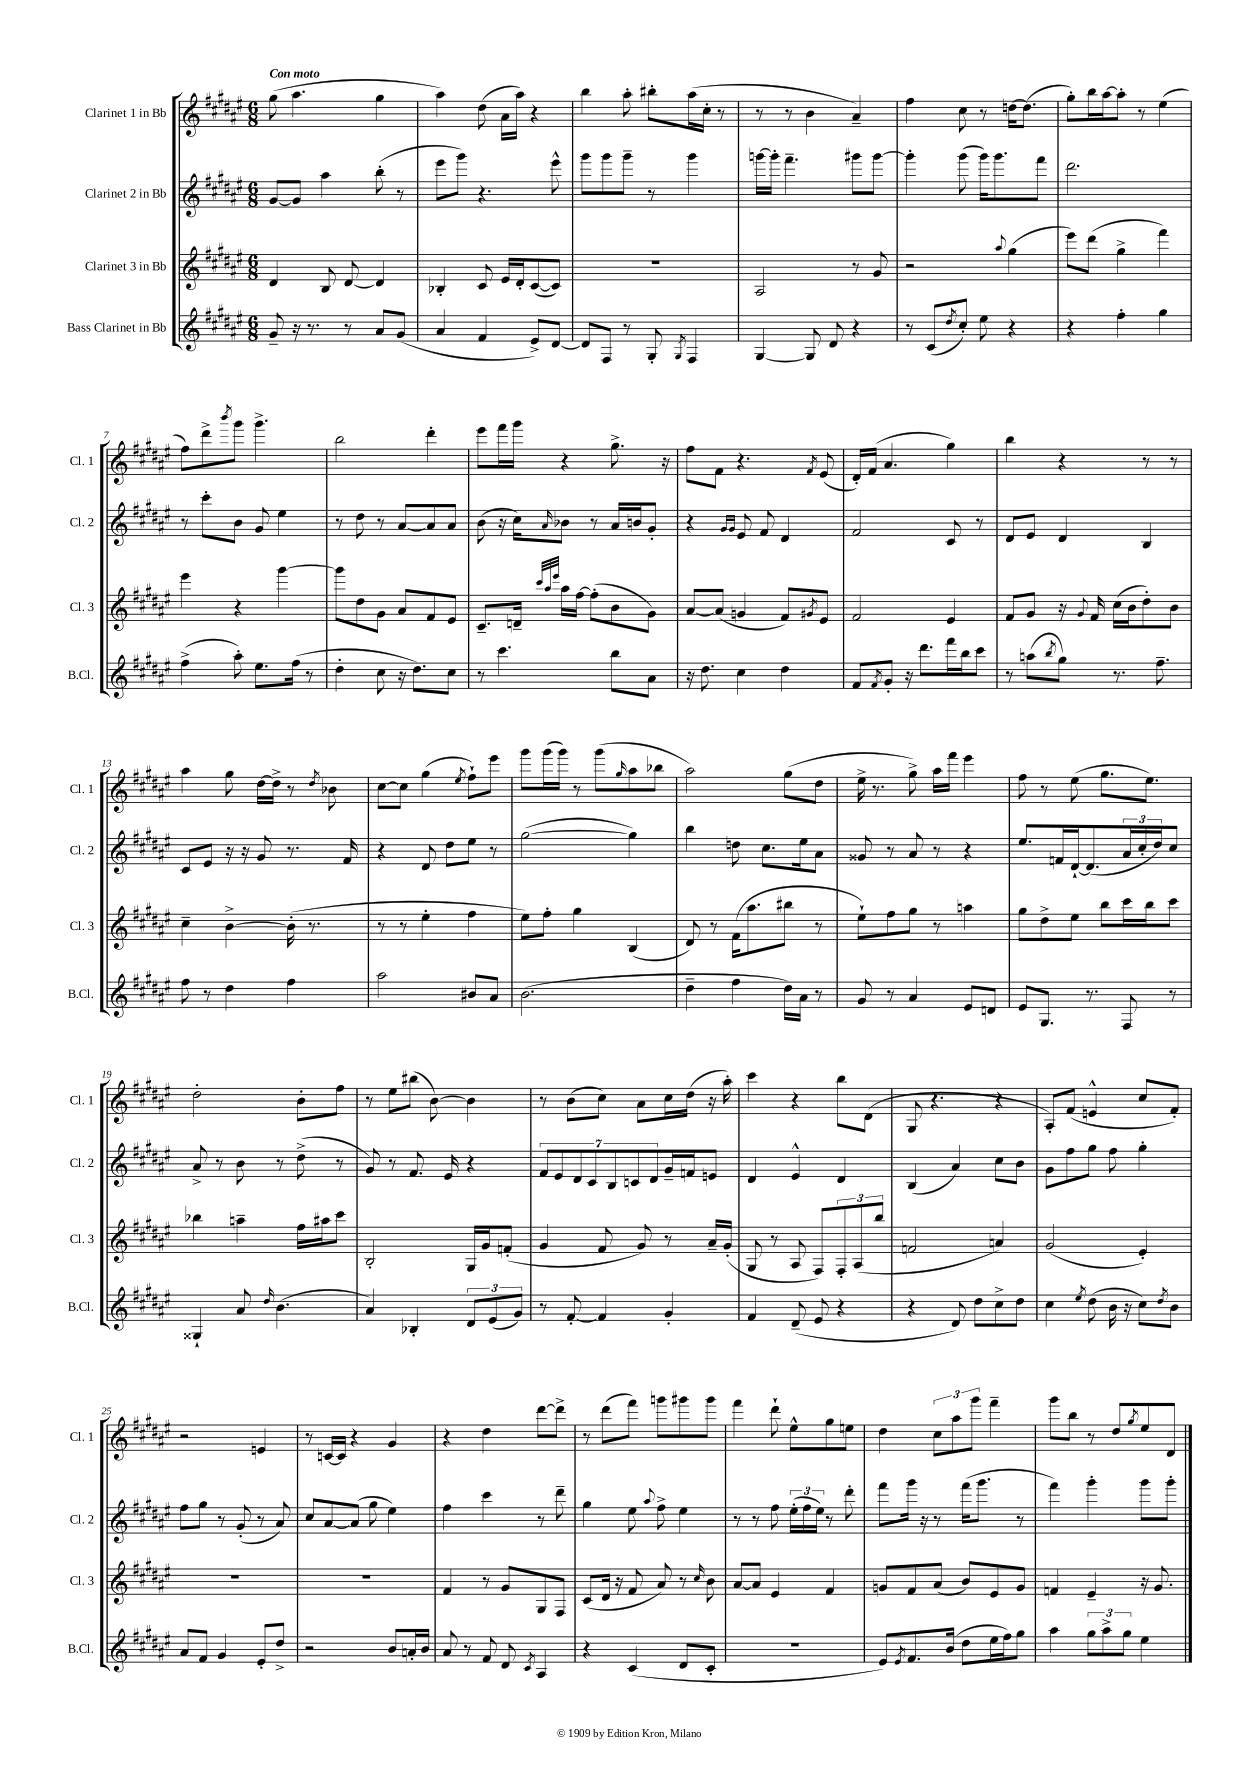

**kern	**kern	**kern	**kern
*staff4	*staff3	*staff2	*staff1
*clefG2	*clefG2	*clefG2	*clefG2
*k[f#c#g#d#a#e#]	*k[f#c#g#d#a#e#]	*k[f#c#g#d#a#e#]	*k[f#c#g#d#a#e#]
*M6/8	*M6/8	*M6/8	*M6/8
8g#~	4d#	[8g#	(8gg#
16r	.	8g#]	4.aa#
8.r	.	.	.
.	8B	4aa#	.
8r	[8d#	.	.
8a#	4d#]	(8bb'	4gg#
(8g#	.	8r	.
=	=	=	=
4a#	4B-'	8eee#	4aa#)
.	.	8ggg#)	.
4f#	8c#	4.r	(8dd#
.	16e#	.	16a#
.	16d#'	.	16aa#)
8e#^)	([8c#	.	4r
[8d#	8c#])	8eee#^^	.
=	=	=	=
8d#]	2.r	8ggg#	4bb
8F#	.	8ggg#	.
8r	.	8ggg#~	8aa#'
8G#'	.	8r	8bb#'
8qG#	.	.	.
4F#	.	4ggg#	(16aa#
.	.	.	16cc#'
.	.	.	8r
=	=	=	=
[4G#	2A#	[16ggg	8r
.	.	16ggg']	.
.	.	4.fff#~	8r
8G#]	.	.	4b
8d#	.	.	.
4r	8r	8ggg#	4a#~)
.	8g#	[8ggg#	.
=	=	=	=
8r	2r	4ggg#']	4ff#
(8c#	.	.	.
8qdd#	.	.	.
8cc#')	.	(8ggg#	8cc#
8ee#	.	16ggg#)	8r
.	.	8.ggg#	.
.	8qqaa#	.	.
4r	(4gg#	.	[16dd
.	.	.	(8.dd]
.	.	8fff#	.
=	=	=	=
4r	8eee#)	2.ddd#	8gg#')
.	(8ddd#	.	16bb
.	.	.	[16aa#
4ff#'	4gg#^	.	8aa#']
.	.	.	8r
4gg#	4fff#)	.	(4ee#
=	=	=	=
(4ff#^	4eee#	8r	8ff#)
.	.	8ccc#'	8ddd#^
.	.	.	8qbbb
8aa#')	4r	8b	8ggg#
8.ee#	.	8g#	4.ggg#^
.	[4ggg#	4ee#	.
(16ff#	.	.	.
8r	.	.	.
=	=	=	=
4dd#'	8ggg#]	8r	2bb
.	8dd#	8dd#	.
8cc#	8g#	8r	.
16r	8a#	[8a#	.
8.dd#)	.	.	.
.	8f#	8a#]	4ddd#'
8cc#	8e#	8a#	.
=	=	=	=
8r	8.c#~	(8b	8eee#
4.ccc#	.	16r	16fff#
.	16d~	16cc#)	16ggg#
.	32qqccc#	.	.
.	32qqaa#	.	.
.	32qqeee#	16qqa#	.
.	16aa#	8b-	4r
.	[16ff#	.	.
.	(8ff#']	8r	.
8bb	8b	16a#	8.gg#^
.	.	16b	.
8a#	8g#)	8g#'	.
.	.	.	16r
=	=	=	=
16r	[8a#	4r	8ff#
8.dd#	.	.	.
.	(8a#]	.	8f#
.	.	16qqg#	.
.	.	16qqg#	.
4cc#	4g	8e#	4.r
.	.	8f#	.
4dd#	8f#)	4d#	.
.	8qg#	.	8qf#
.	8e#	.	(8e#
=	=	=	=
8f#	2f#	2f#	16d#')
.	.	.	(16f#
8qf#	.	.	.
8g#'	.	.	4.a#
16r	.	.	.
8.ddd#	.	.	.
16fff#	4e#	8c#	4gg#)
16bb	.	.	.
8ccc#	.	8r	.
=	=	=	=
8r	8f#	8d#	4bb
(8aa	8g#	8e#	.
8qbb	.	.	.
8gg#)	16r	4d#	4r
.	8qqg#	.	.
.	16f#	.	.
8.r	(16cc#	.	.
.	16b	.	.
.	8dd#')	4B	8r
8.ff#~	.	.	.
.	8b	.	8r
=	=	=	=
8ff#	4cc#~	8c#	4aa#
8r	.	8e#	.
4dd#	[4b^	16r	8gg#
.	.	16r	.
.	.	8g#	[16dd#
.	.	.	16dd#^]
4ff#	(16b']	8.r	8r
.	8.r	.	.
.	.	.	8qdd#
.	.	.	8b-
.	.	16f#	.
=	=	=	=
2aa#	8r	4r	[8cc#
.	8r	.	8cc#]
.	4ee#'	8d#	(4gg#
.	.	8dd#	.
.	.	.	8qee#
8b#	4ff#	8ee#	8ff#`)
8a#	.	8r	8eee#
=	=	=	=
(2.b	8ee#)	([2gg#	8ggg#
.	8ff#'	.	(16ggg#
.	.	.	16ggg#)
.	4gg#	.	8r
.	.	.	(8ggg#
.	.	.	16qqgg#
.	(4B	4gg#])	8aa#
.	.	.	8bb-
=	=	=	=
4dd#~	8d#)	4bb	2aa#)
.	8r	.	.
4ff#	(16f#	8dd	.
.	8.aa#	.	.
.	.	8.cc#	.
16dd#)	8bb#	.	(8gg#
16a#	.	16ee#	.
8r	8r	8a#	8dd#
=	=	=	=
8g#	8ee#`)	8g##	16ee#^
.	.	.	8.r
8r	8ff#	8r	.
4a#	8gg#	8a#	8gg#^)
.	8r	8r	16aa#
.	.	.	16fff#
8e#	4aa	4r	4eee#
8d	.	.	.
=	=	=	=
8e#	8gg#	8.ee#	8ff#
8.G#	8dd#^	.	8r
.	.	16f	.
.	8ee#	[16d#`	(8ee#
8.r	.	(8.d#]	.
.	8bb	.	8.gg#
8F#	16ccc#	24a#	.
.	.	24cc#'	.
.	16bb	.	8.ee#)
.	.	24dd#)	.
8r	8ccc#	8cc#	.
=	=	=	=
4G##`	4bb-	8a#^	2dd#'
.	.	8r	.
8a#	4aa~	8b	.
16qqdd#	.	.	.
(4.b	.	8r	.
.	16ff#	(8dd#^	8b'
.	16aa#	.	.
.	8ccc#	8r	8ff#
=	=	=	=
4a#)	2B'	8g#)	8r
.	.	8r	8ee#
4B-'	.	8.f#	(8bb#
.	.	.	[8b)
.	.	16e#	.
12d#	16G#	4r	4b]
.	16g#	.	.
(12e#	.	.	.
.	(8f'	.	.
12g#)	.	.	.
=	=	=	=
8r	4g#	14f#	8r
.	.	14e#	.
[8f#'	.	.	(8b
.	.	14d#	.
.	.	14c#	.
4f#]	8f#	.	8cc#)
.	.	14B	.
.	.	14c	.
.	8g#)	.	8a#
.	.	14d#	.
4g#'	8r	16g#~	16cc#
.	.	16f	(16dd#
.	16a#~	8e	16r
.	(16g#'	.	16aa#')
=	=	=	=
4f#	8G#	4d#	4ccc#
.	8r	.	.
(8d#~	8A#	4e#^^	4r
8e#	8F#)	.	.
4r	12F#'	4d#	8bb
.	(12A#	.	.
.	.	.	(8d#
.	12bb	.	.
=	=	=	=
4r	2f	(4B	8G#
.	.	.	4.r
8d#)	.	4a#)	.
8dd#	.	.	.
8cc#^	4a)	8cc#	4r
8dd#	.	8b	.
=	=	=	=
4cc#	(2g#	8g#	8A#')
.	.	8ff#	(8f#
8qee#	.	.	.
(8dd#	.	8gg#	4e^^
16b	.	8ff#	.
16r	.	.	.
8cc#)	4e#')	4gg#'	8cc#
8qdd#	.	.	.
8b	.	.	8f#')
=	=	=	=
8a#	2.r	8ff#	2r
8f#	.	8gg#	.
4g#	.	8r	.
.	.	(8g#'	.
8e#'	.	8r	4e
8dd#^	.	8a#)	.
=	=	=	=
2r	2.r	8cc#	8r
.	.	[8a#	[16c
.	.	.	16c]
.	.	(8a#]	4r
.	.	8gg#	.
8b	.	4ee#)	4g#
16a'	.	.	.
16b	.	.	.
=	=	=	=
8a#	4f#	4ff#	4r
8r	.	.	.
8f#	8r	4ccc#	4dd#
8d#	8g#	.	.
8qc#	.	.	.
4A#	8G#	8r	[8ddd#
.	8F#	8ddd#~	8ddd#^]
=	=	=	=
4r	(8c#	4gg#	8r
.	16d#	.	(8ddd#
.	16r	.	.
(4c#	8f#	8ee#	8fff#)
.	.	8qqaa#	.
.	8a#)	8ff#^	8ggg
8d#	8r	4ee#	8ggg#
.	16qqcc#	.	.
8c#'	8b	.	8ggg#
=	=	=	=
2.r	[8a#	8r	4fff#
.	8a#]	8r	.
.	4e#	8ff#	8ddd#`
.	.	(24ee#'	8ee#^^
.	.	24ff#	.
.	.	24ee#)	.
.	4f#	8r	8gg#
.	.	8ddd#'	8ee
=	=	=	=
8e#)	8g	8fff#	4dd#
8qe#	.	.	.
8.f#	8f#	16ggg#	.
.	.	16r	.
.	(8a#	8r	12cc#
(16b	.	.	.
.	.	.	12aa#
8dd#	8b)	(16fff#	.
.	.	.	12ggg#
.	.	8.ggg#	.
16ee#	8e#	.	4fff#~
16ff#)	.	.	.
8gg#	8g	8r	.
=	=	=	=
4aa#	4f	4fff#)	8ggg#
.	.	.	8bb
12gg#	4e#~	4ggg#'	8r
12aa#^	.	.	.
.	.	.	8dd#
12gg#	.	.	.
.	.	.	8qgg#
4ee#	16r	8ggg#	8ee#
.	8.g#	.	.
.	.	8ggg#'	8d#
==	==	==	==
*-	*-	*-	*-
